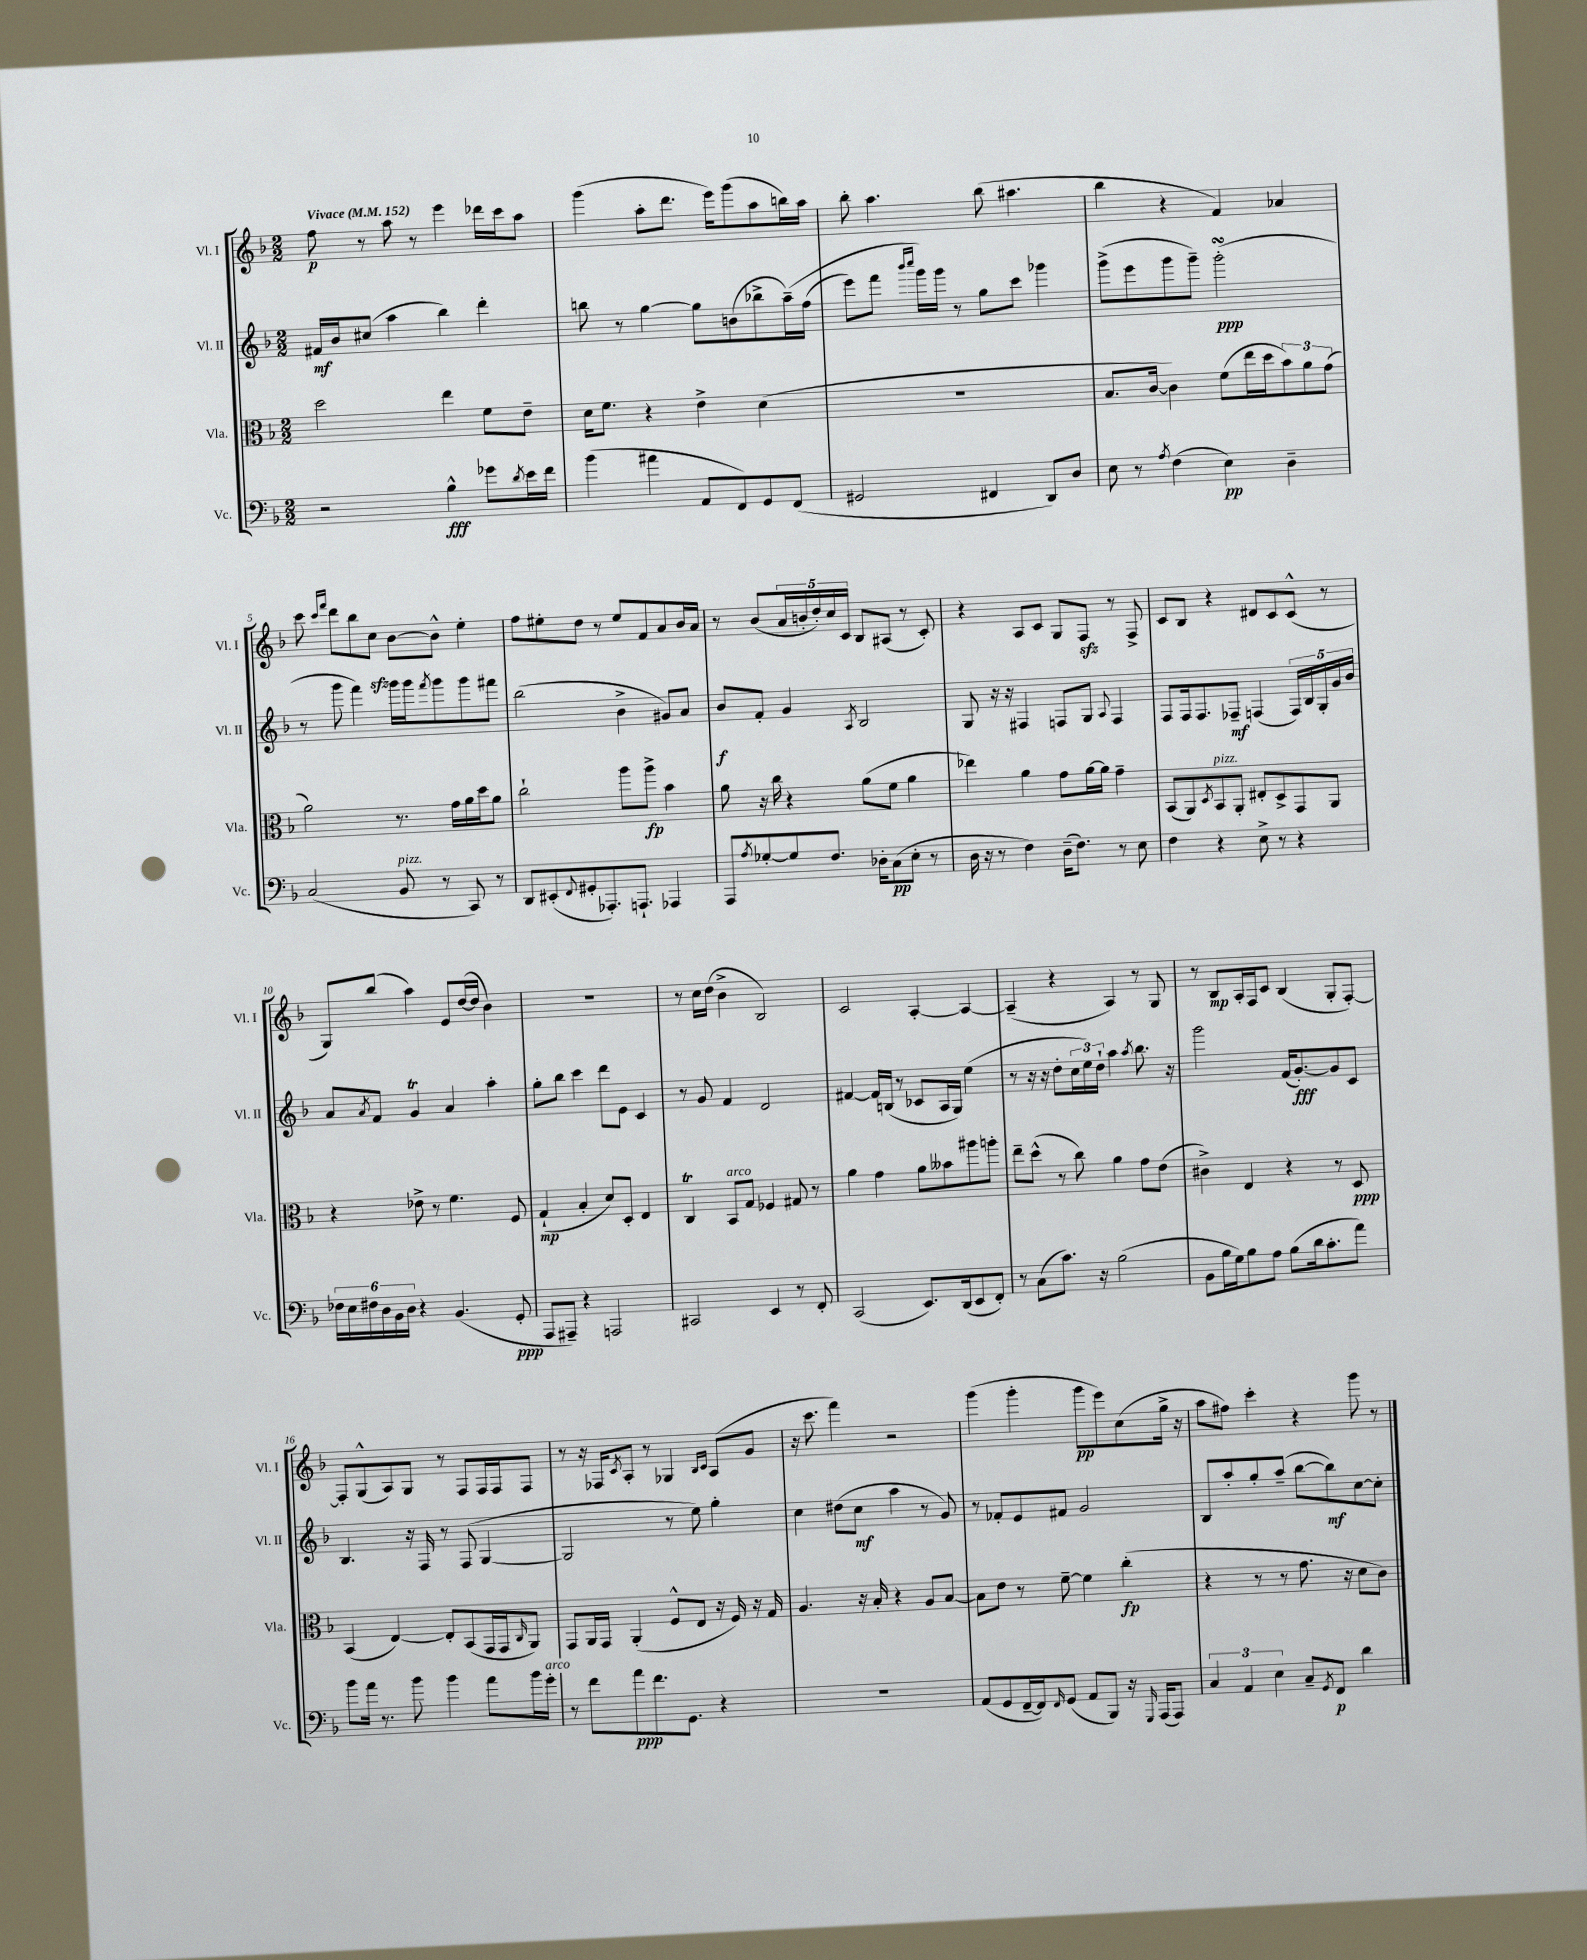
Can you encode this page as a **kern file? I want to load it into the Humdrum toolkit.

**kern	**dynam	**kern	**dynam	**kern	**dynam	**kern	**dynam
*part4	*part4	*part3	*part3	*part2	*part2	*part1	*part1
*staff4	*staff4	*staff3	*staff3	*staff2	*staff2	*staff1	*staff1
*I"Vc.	*	*I"Vla.	*	*I"Vl. II	*	*I"Vl. I	*
*I'Vc.	*	*I'Vla.	*	*I'Vl. II	*	*I'Vl. I	*
*clefF4	*	*clefC3	*	*clefG2	*	*clefG2	*
*k[b-]	*	*k[b-]	*	*k[b-]	*	*k[b-]	*
*M2/2	*	*M2/2	*	*M2/2	*	*M2/2	*
*MM152	*	*MM152	*	*MM152	*	*MM152	*
=1	=1	=1	=1	=1	=1	=1	=1
!	!	!	!	!	!	!LO:TX:a:B:t=Vivace	!
2r	.	2dd\	.	16f#X/LL	mf	8ff\	p
.	.	.	.	16b-/J	.	.	.
.	.	.	.	(8cc#X/J	.	8r	.
.	.	.	.	4aa\	.	8aa\	.
.	.	.	.	.	.	8r	.
4B-^^\	fff	4ee\	.	4bb-\)	.	4eee\	.
8g-X\L	.	8f\L	.	4ddd'\	.	16ddd-X\LL	.
.	.	.	.	.	.	16ccc\J	.
8qd/	.	.	.	.	.	.	.
16e\L	.	8e~\J	.	.	.	8aa\J	.
16f\JJ	.	.	.	.	.	.	.
=2	=2	=2	=2	=2	=2	=2	=2
(4b-\	.	16d\KL	.	8bbn\	.	(4ggg\	.
.	.	8.f\J	.	.	.	.	.
.	.	.	.	8r	.	.	.
4a#X\	.	4r	.	[4gg\	.	8aa'\L	.
.	.	.	.	.	.	8.ddd\J	.
8AA/L	.	4e^\	.	8gg\L]	.	.	.
.	.	.	.	.	.	16eee\KL)	.
8FF/)	.	.	.	(8bn\	.	(8ggg\	.
8GG/	.	(4d\	.	8bb-X^\	.	8aa\	.
(8FF/J	.	.	.	(16aa~\L)	.	16bbn\L)	.
.	.	.	.	(16ff\JJ	.	16aa\JJ	.
=3	=3	=3	=3	=3	=3	=3	=3
2GG#X/	.	1r	.	8eee\L)	.	8bb-'\	.
.	.	.	.	8fff\J	.	4.aa\	.
.	.	.	.	16qqbbb-/LL	.	.	.
.	.	.	.	16qqcccc/JJ	.	.	.
.	.	.	.	16ggg\LL)	.	.	.
.	.	.	.	16ggg\JJ	.	.	.
.	.	.	.	8r	.	.	.
4FF#X/	.	.	.	8gg\L	.	(8bb-\	.
.	.	.	.	8ccc\J	.	4.aa#X\	.
8DD/L)	.	.	.	4ggg-X\	.	.	.
8D/J	.	.	.	.	.	.	.
=4	=4	=4	=4	=4	=4	=4	=4
8E\	.	8.B-/L	.	(8ggg^\L	.	4bb-\	.
8r	.	.	.	8eee\	.	.	.
.	.	[16c/Jk	.	.	.	.	.
8qA/	.	.	.	.	.	.	.
(4F\	.	4c\])	.	8ggg\	.	4r	.
.	.	.	.	8ggg~\J)	.	.	.
4E\)	pp	(8f\L	.	(2gggsSSS'\	ppp	4f/)	.
.	.	16ee\L	.	.	.	.	.
.	.	16dd\J	.	.	.	.	.
4D~\	.	12b-\)	.	.	.	4a-X/	.
.	.	12a\	.	.	.	.	.
.	.	(12g\J	.	.	.	.	.
!!LO:LB:g=z
=5	=5	=5	=5	=5	=5	=5	=5
(2C/	.	2a\)	.	8r	.	8ccc\	.
.	.	.	.	.	.	16qqccc/LL	.
.	.	.	.	.	.	16qqfff/JJ	.
.	.	.	.	8ggg\	.	8ddd\L	.
.	.	.	.	4fff\)	.	8bb-\	.
.	.	.	.	.	.	8cczz\J	.
!LO:TX:a:i:t=pizz.	!	!	!	!	!	!	!
8BB-/	.	8.r	.	16ggg\LL	.	[8b-\L	.
.	.	.	.	16ggg\J	.	.	.
.	.	.	.	8qfff/	.	.	.
8r	.	.	.	8ggg\	.	8b-^^\J]	.
.	.	16g\LL	.	.	.	.	.
8CC/)	.	16a\	.	8ggg\	.	4ee'\	.
.	.	16dd\J	.	.	.	.	.
8r	.	8a\J	.	8fff#X\J	.	.	.
=6	=6	=6	=6	=6	=6	=6	=6
8DD/L	.	2cc`\	.	(2bb-\	.	8ff\L	.
(8EE#X'/	.	.	.	.	.	8ee#X'\	.
8qqFF/	.	.	.	.	.	.	.
8GG#X'/	.	.	.	.	.	8dd\J	.
8.AAA-X'/)	.	.	.	.	.	8r	.
.	.	8aa\L	.	4b-^\	.	8ee#/L	.
8.AAAn`/J	.	.	.	.	.	.	.
.	.	8aa^\J	fp	.	.	8f/	.
4AAA-X/	.	4b-\	.	8g#X/L)	.	8a/	.
.	.	.	.	8a/J	.	16b-/L	.
.	.	.	.	.	.	16a/JJ	.
=7	=7	=7	=7	=7	=7	=7	=7
8AAA/L	.	8a\	.	8b-/L	f	8r	.
8qA/	.	.	.	.	.	.	.
[8G-X'/	.	16r	.	8f'/J	.	(8b-/L	.
.	.	16cc\	.	.	.	.	.
8G-/]	.	4r	.	4g/	.	20a/L	.
.	.	.	.	.	.	20bn'/	.
.	.	.	.	.	.	20dd'/)	.
8.F/J	.	.	.	.	.	.	.
.	.	.	.	.	.	20cc/	.
.	.	.	.	.	.	20c/JJ	.
.	.	.	.	8qA/	.	.	.
.	.	(8a\L	.	2B-/	.	8B-/L	.
16D-X'\KL	.	.	.	.	.	.	.
(8C\	pp	8f\J	.	.	.	(8A#X/J	.
8E'\J	.	4a\	.	.	.	8r	.
8r	.	.	.	.	.	8c'/)	.
=8	=8	=8	=8	=8	=8	=8	=8
16D\	.	4ee-X\)	.	8G/	.	4r	.
16r	.	.	.	.	.	.	.
8r	.	.	.	16r	.	.	.
.	.	.	.	16r	.	.	.
4F\)	.	4a\	.	4F#X/	.	8A/L	.
.	.	.	.	.	.	8c/J	.
(16D~\KL	.	8g\L	.	8Fn/L	.	8G/L	.
8.F\J)	.	.	.	.	.	.	.
.	.	[16a\L	.	8G/J	.	8Fzz/J	.
.	.	16a\JJ]	.	.	.	.	.
.	.	.	.	8qqA/	.	.	.
8r	.	4g~\	.	4F/	.	8r	.
8E\	.	.	.	.	.	8F^/	.
=9	=9	=9	=9	=9	=9	=9	=9
4F\	.	(8BB-/L	.	8F/L	.	8c/L	.
.	.	8AA/)	.	16F/k	.	8B-/J	.
.	.	.	.	8.F/	.	.	.
.	.	8qD/	.	.	.	.	.
!	!	!LO:TX:a:i:t=pizz.	!	!	!	!	!
4r	.	8BB-/	.	.	.	4r	.
.	.	8AA'/J	.	8F-X~/J	mf	.	.
8E^\	.	8E#X'/L	.	(4Fn/	.	8d#X/L	.
8r	.	8D^/	.	.	.	8c/	.
4r	.	8GG/	.	20F/LL)	.	(8c^^/J	.
.	.	.	.	20B-/	.	.	.
.	.	.	.	20G'/	.	.	.
.	.	8AA/J	.	.	.	8r	.
.	.	.	.	20g/	.	.	.
.	.	.	.	20b-/JJ	.	.	.
!!LO:LB:g=z
=10	=10	=10	=10	=10	=10	=10	=10
24F-X\LL	.	4r	.	8a/L	.	8G/L)	.
24E\	.	.	.	.	.	.	.
24F#X\	.	.	.	.	.	.	.
.	.	.	.	8qa/	.	.	.
24D\	.	.	.	8f/J	.	(8bb-/J	.
24BB-\	.	.	.	.	.	.	.
24D\JJ	.	.	.	.	.	.	.
4r	.	8e-X^\	.	4gT/	.	4aa\)	.
.	.	8r	.	.	.	.	.
(4.BB-/	.	4.f\	.	4a/	.	8e/L	.
.	.	.	.	.	.	([16dd/L	.
.	.	.	.	.	.	16dd/JJ]	.
.	.	.	.	4aa'\	.	4b-\)	.
8GG'/	ppp	8F/	.	.	.	.	.
=11	=11	=11	=11	=11	=11	=11	=11
8AAA/L	.	(4G`/	mp	8gg'\L	.	1r	.
8AAA#X~/J)	.	.	.	8bb-\J	.	.	.
4r	.	4B-'/	.	4ccc\	.	.	.
2AAAn/	.	8d/L)	.	8ddd\L	.	.	.
.	.	8D'/J	.	8e\J	.	.	.
.	.	4E/	.	4c/	.	.	.
=12	=12	=12	=12	=12	=12	=12	=12
2CC#X/	.	4CT/	.	8r	.	8r	.
.	.	.	.	8g/	.	16cc\LL	.
.	.	.	.	.	.	(16dd\JJ	.
!	!	!LO:TX:a:i:t=arco	!	!	!	!	!
.	.	8BB-/L	.	4f/	.	4b-^\	.
.	.	8G/J	.	.	.	.	.
4EE/	.	4F-X/	.	2d/	.	2B-/)	.
8r	.	8G#X/	.	.	.	.	.
8FF'/	.	8r	.	.	.	.	.
=13	=13	=13	=13	=13	=13	=13	=13
(2CC/	.	4a\	.	[4f#X/	.	2c/	.
.	.	4g\	.	16f#/LL]	.	.	.
.	.	.	.	(16Bn/JJ	.	.	.
.	.	.	.	8r	.	.	.
8.EE/L)	.	8a\L	.	8c-X/L	.	[4A'/	.
.	.	8b--X\	.	16A/L	.	.	.
(16DD/k	.	.	.	16G/JJ)	.	.	.
8EE/	.	8aa#X\	.	(4ee\	.	4A/_	.
8FF'/J)	.	8aan'\J	.	.	.	.	.
=14	=14	=14	=14	=14	=14	=14	=14
8r	.	8ee~\L	.	8r	.	(4A~/]	.
(8C\L	.	(8dd^^\J	.	16r	.	.	.
.	.	.	.	16r	.	.	.
8.c\J)	.	8r	.	8dd'\L	.	4r	.
.	.	8cc\)	.	24cc\L	.	.	.
.	.	.	.	24ee\)	.	.	.
16r	.	.	.	.	.	.	.
.	.	.	.	24dd`\JJ	.	.	.
(2B-\	.	4a\	.	4aa\	.	4A/)	.
.	.	.	.	8qaa/	.	.	.
.	.	8g\L	.	8.bb-\	.	8r	.
.	.	(8e\J	.	.	.	8G/	.
.	.	.	.	16r	.	.	.
=15	=15	=15	=15	=15	=15	=15	=15
8BB-\L	.	4c#X^\)	.	2ggg\	.	8r	.
16B-\L	.	.	.	.	.	8B-/L	mp
16G\J)	.	.	.	.	.	.	.
8B-\	.	4E/	.	.	.	16A'/L	.
.	.	.	.	.	.	16F/J	.
8A\J	.	.	.	.	.	8c/J	.
(8B-\L	.	4r	.	(16f/KL	.	(4B-/	.
.	.	.	.	[8.g'/)	fff	.	.
16d\k	.	.	.	.	.	.	.
8.c'\	.	.	.	.	.	.	.
.	.	8r	.	8g/]	.	8G'/L	.
8a\J)	.	8D/	ppp	8c/J	.	[8F'/J)	.
!!LO:LB:g=z
=16	=16	=16	=16	=16	=16	=16	=16
8b-\L	.	(4BB-/	.	4.B-/	.	8F'/L]	.
16a\Jk	.	.	.	.	.	(8G^^/	.
8.r	.	.	.	.	.	.	.
.	.	[4E/)	.	.	.	8A/)	.
8b-\	.	.	.	16r	.	8G/J	.
.	.	.	.	16F/	.	.	.
4b-\	.	8E'/L]	.	8r	.	8r	.
.	.	(8BB-/	.	(8F/	.	8F/L	.
8a\L	.	16GG/L	.	[4G/	.	16F/L	.
.	.	16GG/J	.	.	.	16F/J	.
.	.	16qqC/	.	.	.	.	.
16b-\L	.	8AA/J)	.	.	.	8F/J	.
!LO:TX:a:i:t=arco	!	!	!	!	!	!	!
16g'\JJ	.	.	.	.	.	.	.
=17	=17	=17	=17	=17	=17	=17	=17
8r	.	8GG/L	.	2G/]	.	8r	.
8f\L	.	16AA/L	.	.	.	16r	.
.	.	16GG/JJ	.	.	.	16F-X/KL	.
.	.	.	.	.	.	8qc/	.
8a\	ppp	(4AA'/	.	.	.	8A'/J	.
8.f\	.	.	.	.	.	8r	.
.	.	8F^^/L	.	8r	.	4G-X/	.
8.GG\J	.	.	.	.	.	.	.
.	.	8E/J	.	8ee\)	.	.	.
.	.	.	.	.	.	16qqB-/LL	.
.	.	.	.	.	.	16qqc/JJ	.
4r	.	16r	.	4gg'\	.	(8A/L	.
.	.	16F/)	.	.	.	.	.
.	.	16r	.	.	.	8g/J	.
.	.	16G/	.	.	.	.	.
=18	=18	=18	=18	=18	=18	=18	=18
1r	.	4.A/	.	4cc\	.	16r	.
.	.	.	.	.	.	8.ccc\	.
.	.	.	.	(8dd#X\L	.	4fff\)	.
.	.	16r	.	8cc\J	mf	.	.
.	.	16B-'/	.	.	.	.	.
.	.	4r	.	4aa\	.	2r	.
.	.	8A/L	.	8r	.	.	.
.	.	[8B-/J	.	8g/)	.	.	.
=19	=19	=19	=19	=19	=19	=19	=19
(8AA/L	.	8B-\L]	.	8r	.	(4ggg\	.
8GG/	.	8e\J	.	8f-X'/L	.	.	.
[16FF~/L	.	8r	.	8e/	.	4ggg'\	.
16FF/J])	.	.	.	.	.	.	.
16qqFF/	.	.	.	.	.	.	.
(8GG/J	.	[8f~\	.	8f#X/J	.	.	.
8AA/L	.	4f\]	.	2g/	.	8ggg\L	pp
8BBB-/J)	.	.	.	.	.	8eee\)	.
16r	.	(4cc'\	fp	.	.	(8cc\	.
16qqGGG/	.	.	.	.	.	.	.
(16AAA/KL	.	.	.	.	.	.	.
8AAA/J)	.	.	.	.	.	16gg^\Jk	.
.	.	.	.	.	.	16r	.
=20	=20	=20	=20	=20	=20	=20	=20
6C/	.	4r	.	8B-/L	.	8aa\L	.
.	.	.	.	8aa'/	.	8ff#X\J)	.
6AA/	.	.	.	.	.	.	.
.	.	8r	.	8gg'/	.	4ccc'\	.
6E\	.	.	.	.	.	.	.
.	.	8r	.	(8aa~/J	.	.	.
8C~/L	.	8.g\	.	[8bb-\L	.	4r	.
8qGG/	.	.	.	.	.	.	.
8FF/J	p	.	.	8bb-\])	mf	.	.
.	.	16r	.	.	.	.	.
4d\	.	8d\L	.	[8cc\	.	8ggg\	.
.	.	8c\J)	.	8cc'\J]	.	8r	.
==	==	==	==	==	==	==	==
*-	*-	*-	*-	*-	*-	*-	*-
